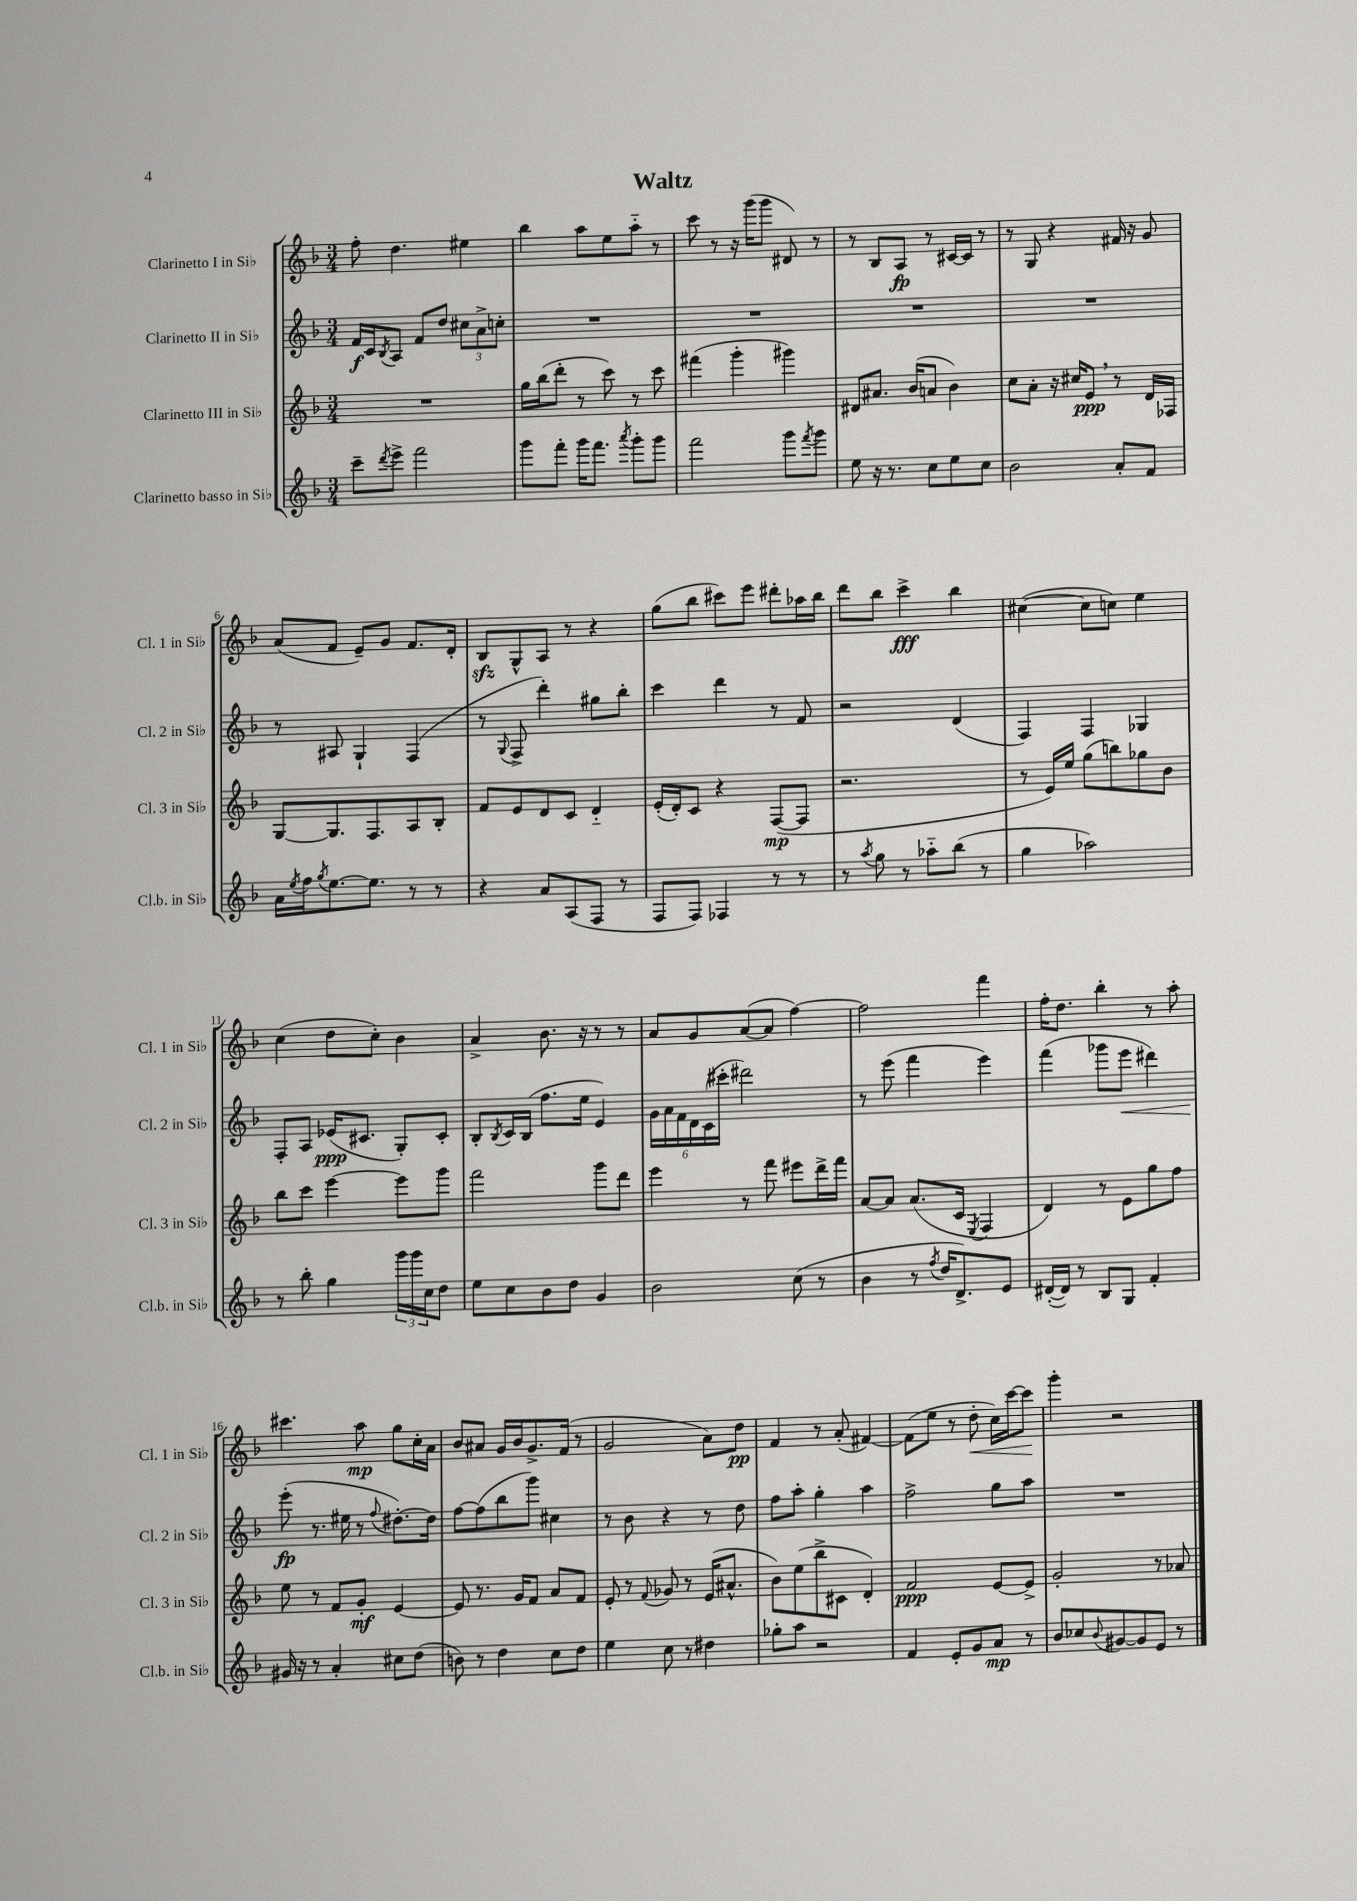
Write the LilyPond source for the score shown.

\header { title = "Waltz" }
<<
\new StaffGroup <<
\new Staff = "s0" \with { instrumentName = "Clarinetto I in Sib" shortInstrumentName = "Cl. 1 in Sib" } {
    \clef treble \key f \major \numericTimeSignature \time 3/4
    f''8-. d''4. eis''4 |
    bes''4 a''8 e''8 a''8-_ r8 |
    c'''8 r8 r16 g'''16( g'''8 dis'8) r8 |
    r8 bes8 a8\fp r8 cis'16~ cis'16 r8 |
    r8 g8 r4 fis'16 r16 g'8 |
    a'8( f'8 e'8--) g'8 f'8. d'16-. |
    bes8\sfz g8-^ a8 r8 r4 |
    g''8( bes''8 cis'''8) e'''8 dis'''8-. aes''16 bes''16 |
    d'''8 bes''8 c'''4->\fff bes''4 |
    cis''4~( cis''8 c''8) e''4 |
    c''4( d''8 c''8-.) bes'4 |
    a'4-> bes'8. r16 r8 r8 |
    a'8 g'8 a'8~( a'8 f''4~) |
    f''2 f'''4 |
    f''16-. d''8. bes''4-. r8 a''8-. |
    cis'''4. a''8\mp g''8 c''16-. a'16 |
    bes'8 ais'8 g'16 bes'16 g'8.-> f'16( r8 |
    g'2 a'8) d''8\pp |
    f'4 r8 a'8-.( fis'4~) |
    fis'8( e''8 r8 d''8-.\< c''16) c'''16~ c'''8\! |
    g'''4-. r2 \bar "|." |
}
\new Staff = "s1" \with { instrumentName = "Clarinetto II in Sib" shortInstrumentName = "Cl. 2 in Sib" } {
    \clef treble \key f \major \numericTimeSignature \time 3/4
    f'16\f c'16 \acciaccatura { bes8 } a8 f'8 d''8 \tuplet 3/2 { cis''8 a'8-> c''8-. } |
    R2. |
    R2. |
    R2. |
    R2. |
    r8 ais8 g4-! f4( |
    r8 \appoggiatura { g8 } f8-> d'''4-.) gis''8 bes''8-. |
    c'''4 d'''4 r8 f'8 |
    r2 d'4( |
    f4) f4 ges4 |
    f8-. a8 ees'16\ppp( cis'8. g8-.) cis'8-. |
    bes8-. \acciaccatura { bes8 } c'16 bes16( f''8. e''16 e'4) |
    \tuplet 6/4 { g'16 a'16 f'16 d'16 c'16( cis'''16-. } dis'''2) |
    r8 e'''8( f'''4 e'''4) |
    f'''4( ges'''8 e'''8\< dis'''4) |
    e'''8-.\fp\!( r8. eis''16 r8 \appoggiatura { f''8 } dis''8.~-.) dis''16 |
    f''8~ f''8( bes''8 g'''8) cis''4 |
    r8 bes'8 r4 r8 d''8 |
    f''8 a''8-. g''4-. a''4 |
    f''2-> g''8 a''8 |
    R2. \bar "|." |
}
\new Staff = "s2" \with { instrumentName = "Clarinetto III in Sib" shortInstrumentName = "Cl. 3 in Sib" } {
    \clef treble \key f \major \numericTimeSignature \time 3/4
    R2. |
    g''16 bes''16( d'''8-. r8 c'''8) r8 c'''8 |
    fis'''4( g'''4-. gis'''4) |
    dis'8 ais'8. bes'16( a'8 bes'4) |
    c''8 a'8-. r16 cis''16 e'8\ppp \breathe r8 d'16 fes16 |
    g8~ g8. f8. a8 bes8-. |
    f'8 e'8 d'8 c'8 d'4-_ |
    e'16-.( d'16-.) c'8 r4 f8~\mp( f8 |
    r2. |
    r8 e'16) e''16 g''8( b''8) ges''8 bes'8 |
    bes''8 c'''8 e'''4~ e'''8 g'''8 |
    f'''2 g'''8 d'''8 |
    e'''4 r8 f'''8 eis'''8 d'''16-> f'''16 |
    a'8~ a'8 a'8.( c'16 \acciaccatura { e8 } f4 |
    d'4) r8 e'8 g''8 f''8 |
    e''8 r8 f'8 g'8-.\mf e'4~ |
    e'8 r8. g'16 f'8 a'8 f'8 |
    e'8-. r8 \appoggiatura { f'8 } ges'8 r8 e'16( ais'8.-^ |
    bes'8) e''8( bes''8-> cis'8 d'4-.) |
    f'2\ppp e'8~ e'8-> |
    g'2-. r8 aes'8 \bar "|." |
}
\new Staff = "s3" \with { instrumentName = "Clarinetto basso in Sib" shortInstrumentName = "Cl.b. in Sib" } {
    \clef treble \key f \major \numericTimeSignature \time 3/4
    c'''8-- \acciaccatura { d'''8 } e'''8-> f'''2 |
    g'''8 f'''8-. g'''16 f'''8. \acciaccatura { a'''8 } g'''8-. g'''8 |
    f'''2 g'''8 \acciaccatura { f'''8 } g'''8 |
    e''8 r16 r8. c''8 e''8 c''8 |
    bes'2 a'8-. f'8 |
    a'16 \acciaccatura { e''8 } f''16 \acciaccatura { g''8 } e''8.~ e''8. r8 r8 |
    r4 a'8 a8( f8 r8 |
    f8 f8) fes4 r8 r8 |
    r8 \acciaccatura { a''8 } g''8 r8 aes''8-_ bes''8( r8 |
    g''4 aes''2) |
    r8 bes''8-. g''4 \tuplet 3/2 { g'''16 g'''16 c''16 } d''8 |
    e''8 c''8 bes'8 d''8 g'4 |
    bes'2 c''8( r8 |
    bes'4 r8 \acciaccatura { f''8 } d''16 d'8.->) e'8 |
    dis'16~-.( dis'16) r8 bes8 g8 f'4-. |
    gis'16 r16 r8 a'4-. cis''8 d''8( |
    b'8) r8 d''4 c''8 d''8 |
    e''4 c''8 r8 dis''4 |
    ges''8-. a''8 r2 |
    f'4 e'8-. g'8 a'8\mp r8 |
    bes'8 ces''8 \appoggiatura { bes'8 } gis'8~ gis'8 e'8 r8 \bar "|." |
}
>>
>>
